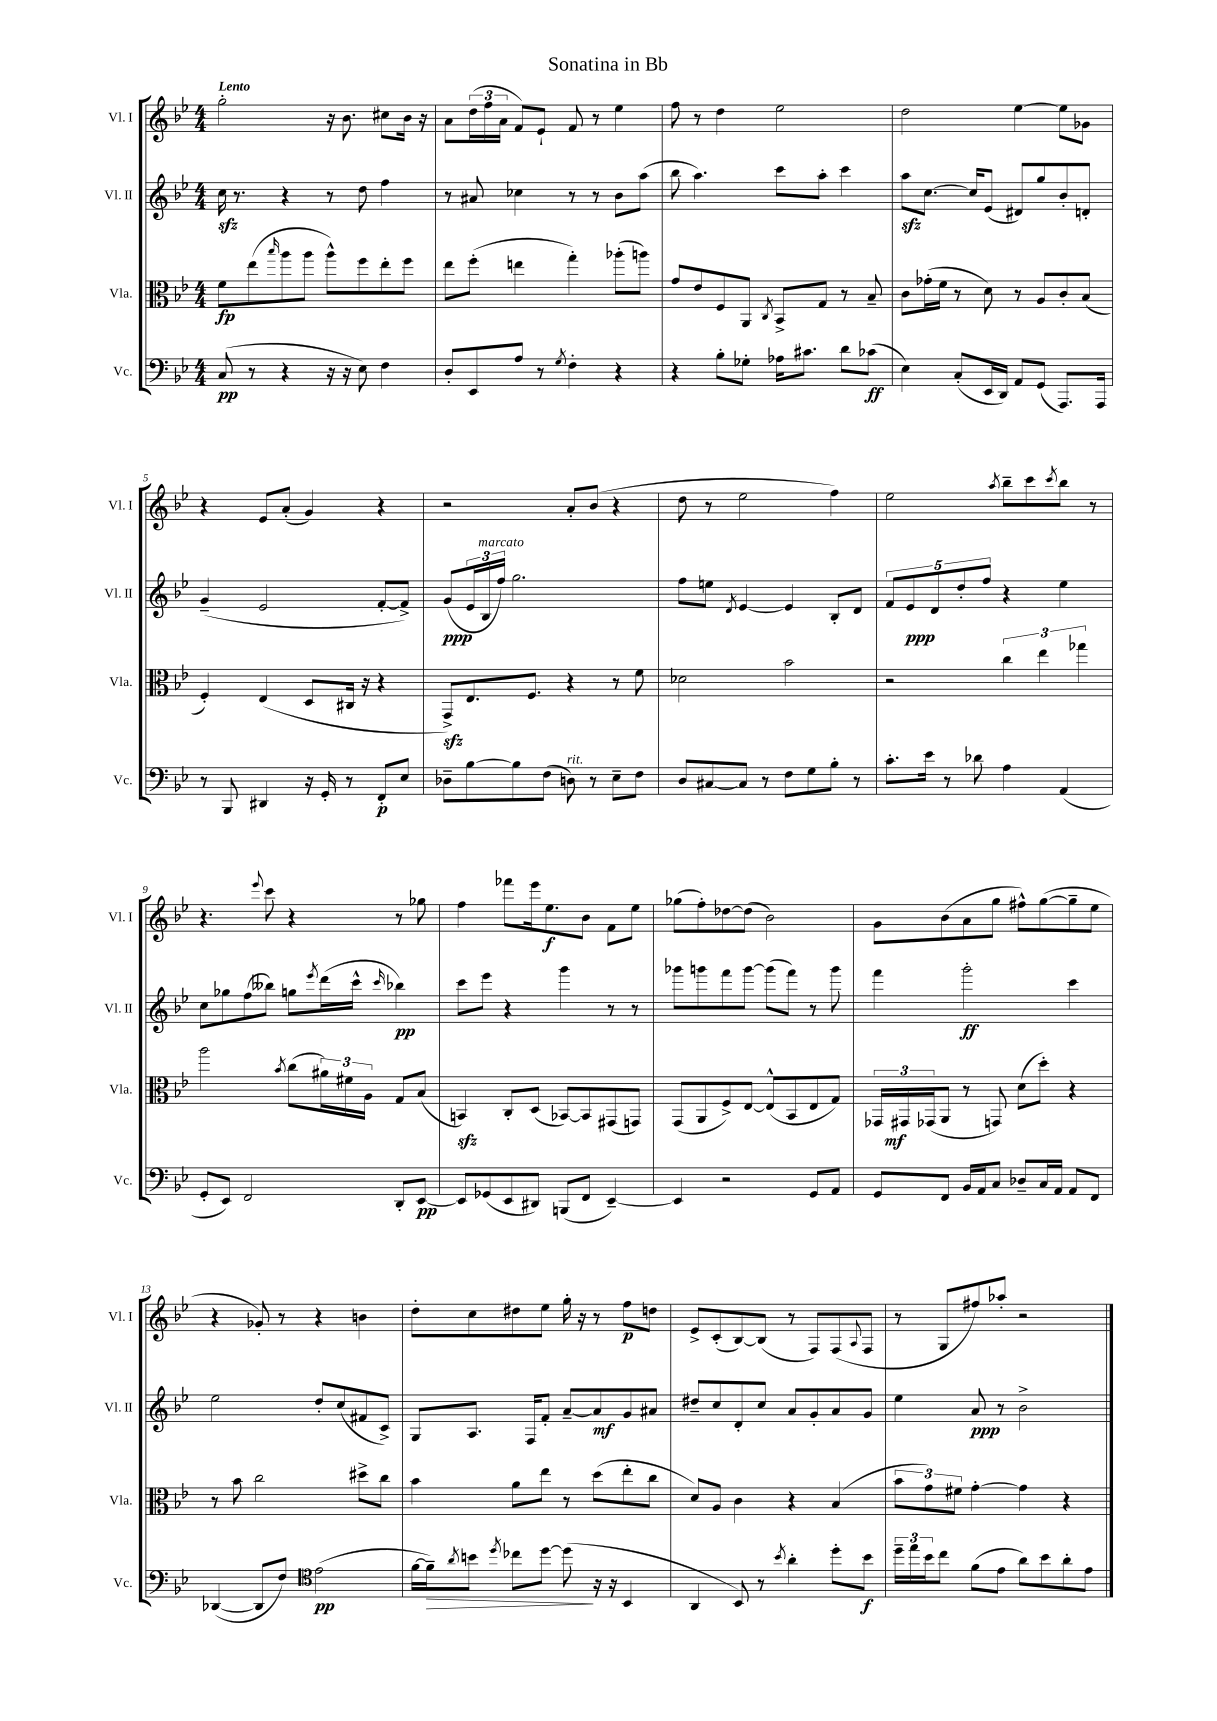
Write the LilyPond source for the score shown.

\header { title = "Sonatina in Bb" }
<<
\new StaffGroup <<
\new Staff = "s0" \with { instrumentName = "Vl. I" shortInstrumentName = "Vl. I" } {
    \clef treble \key bes \major \numericTimeSignature \time 4/4 \tempo "Lento"
    g''2-. r16 bes'8. cis''8 bes'16 r16 |
    a'8 \tuplet 3/2 { d''16( f''16 a'16 } f'8) ees'8-! f'8 r8 ees''4 |
    f''8 r8 d''4 ees''2 |
    d''2 ees''4~ ees''8 ges'8 |
    r4 ees'8 a'8-.( g'4) r4 |
    r2 a'8-. bes'8( r4 |
    d''8 r8 ees''2 f''4) |
    ees''2 \acciaccatura { a''8 } bes''8-- c'''8 \acciaccatura { c'''8 } bes''8 r8 |
    r4. \appoggiatura { ees'''8 } c'''8 r4 r8 ges''8 |
    f''4 fes'''8 ees'''16 ees''8.\f bes'8 f'8 ees''8 |
    ges''8( f''8-.) des''8~ des''8( bes'2) |
    g'8 bes'8( a'8 g''8 fis''8-^) g''8~( g''8-- ees''8 |
    r4 ges'8-.) r8 r4 b'4 |
    d''8-. c''8 dis''8 ees''8 g''16-. r16 r8 f''8\p d''8 |
    ees'8-> c'8-.( bes8~) bes8( r8 f8) f8( \appoggiatura { a8 } f8 |
    r8 g8 fis''8) aes''8-. r2 \bar "|." |
}
\new Staff = "s1" \with { instrumentName = "Vl. II" shortInstrumentName = "Vl. II" } {
    \clef treble \key bes \major \numericTimeSignature \time 4/4
    c''16\sfz r8. r4 r8 d''8 f''4 |
    r8 ais'8 ces''4 r8 r8 bes'8 a''8( |
    bes''8 a''4.) c'''8 a''8-. c'''4 |
    a''8\sfz c''8.~ c''16 ees'8( dis'8) g''8 bes'8-. d'8-. |
    g'4--( ees'2 f'8~-. f'8->) |
    g'8\ppp( \tuplet 3/2 { ees'16 bes16^\markup { \italic "marcato" } f''16) } g''2. |
    f''8 e''8 \acciaccatura { d'8 } ees'4~ ees'4 bes8-. d'8 |
    \tuplet 5/4 { f'8 ees'8\ppp d'8 d''8-. f''8 } r4 ees''4 |
    c''8 ges''8 f''8( beses''8) g''8 \acciaccatura { ees'''8 } d'''16( c'''16-^ \grace { c'''16 } bes''4\pp) |
    c'''8 ees'''8 r4 g'''4 r8 r8 |
    ges'''8 g'''8 f'''8 g'''8~ g'''8( f'''8) r8 g'''8 |
    f'''4 g'''2-.\ff c'''4 |
    ees''2 d''8-. c''8( fis'8 c'8->) |
    g8 a8. f16 f'8-. a'8~-- a'8\mf g'8 ais'8 |
    dis''8-- c''8 d'8-. c''8 a'8 g'8-. a'8 g'8 |
    ees''4 a'8\ppp r8 bes'2-> \bar "|." |
}
\new Staff = "s2" \with { instrumentName = "Vla." shortInstrumentName = "Vla." } {
    \clef alto \key bes \major \numericTimeSignature \time 4/4
    f'8\fp ees''8( \grace { bes''16 } a''8 a''8 a''8-^) f''8 ees''8-. f''8 |
    ees''8 f''8-.( e''4 g''4-.) aes''8-.( a''8) |
    g'8 ees'8 f8 a,8 \acciaccatura { c8 } bes,8-> g8 r8 bes8-- |
    c'8 ges'16-.( f'16 r8 d'8) r8 a8 c'8-. bes8( |
    f4-.) ees4( d8 cis16 r16 r4 |
    g,8->\sfz) ees8. f8. r4 r8 f'8 |
    des'2 bes'2 |
    r2 \tuplet 3/2 { c''4 ees''4 ges''4 } |
    a''2 \acciaccatura { bes'8 } c''8( \tuplet 3/2 { ais'16) fis'16 a16 } g8 bes8( |
    b,4\sfz) c8-. d8( bes,8~) bes,8 gis,8( g,8) |
    g,8( a,8 f8->) ees8~ ees8-^( bes,8 ees8 g8) |
    \tuplet 3/2 { ges,16 gis,16\mf ges,16( } a,8 r8 g,8) d'8( d''8-.) r4 |
    r8 bes'8 c''2 dis''8-> c''8 |
    bes'4 a'8 ees''8 r8 d''8( ees''8-. c''8 |
    d'8) a8 c'4 r4 bes4( |
    \tuplet 3/2 { bes'8 g'8) fis'8 } g'4~-. g'4 r4 \bar "|." |
}
\new Staff = "s3" \with { instrumentName = "Vc." shortInstrumentName = "Vc." } {
    \clef bass \key bes \major \numericTimeSignature \time 4/4
    c8\pp( r8 r4 r16 r16 ees8) f4 |
    d8-. ees,8 a8 r8 \acciaccatura { g8 } f4-. r4 |
    r4 bes8-. ges8-. aes16 cis'8. d'8 ces'8\ff( |
    ees4) c8-.( ees,16 d,16) a,8 g,8( a,,8.) a,,16 |
    r8 bes,,8 dis,4 r16 g,16-. r8 f,8-.\p ees8 |
    des8-- bes8~ bes8 f8( d8^\markup { \italic "rit." }) r8 ees8-- f8 |
    d8 cis8~ cis8 r8 f8 g8 bes8-. r8 |
    c'8.-. ees'16 r8 des'8 a4 a,4( |
    g,8-. ees,8) f,2 d,8-. ees,8~\pp |
    ees,8 ges,8( ees,8 dis,8) b,,8( f,8 ees,4~--) |
    ees,4 r2 g,8 a,8 |
    g,8 f,8 bes,16 a,16 c8 des8-- c16 a,16 a,8 f,8 |
    des,4~( des,8 f8) \clef tenor ees'2\pp( |
    f'16~ f'16--\>) \acciaccatura { a'8 } b'8 \acciaccatura { d''8 } ces''8 d''8~ d''8\!( r16 r16 bes,4 |
    a,4 bes,8) r8 \acciaccatura { bes'8 } a'4-. d''8-. bes'8\f |
    \tuplet 3/2 { d''16-- ees''16 bes'16 } c''8 f'8( ees'8 a'8) bes'8 a'8-. ees'8 \bar "|." |
}
>>
>>
